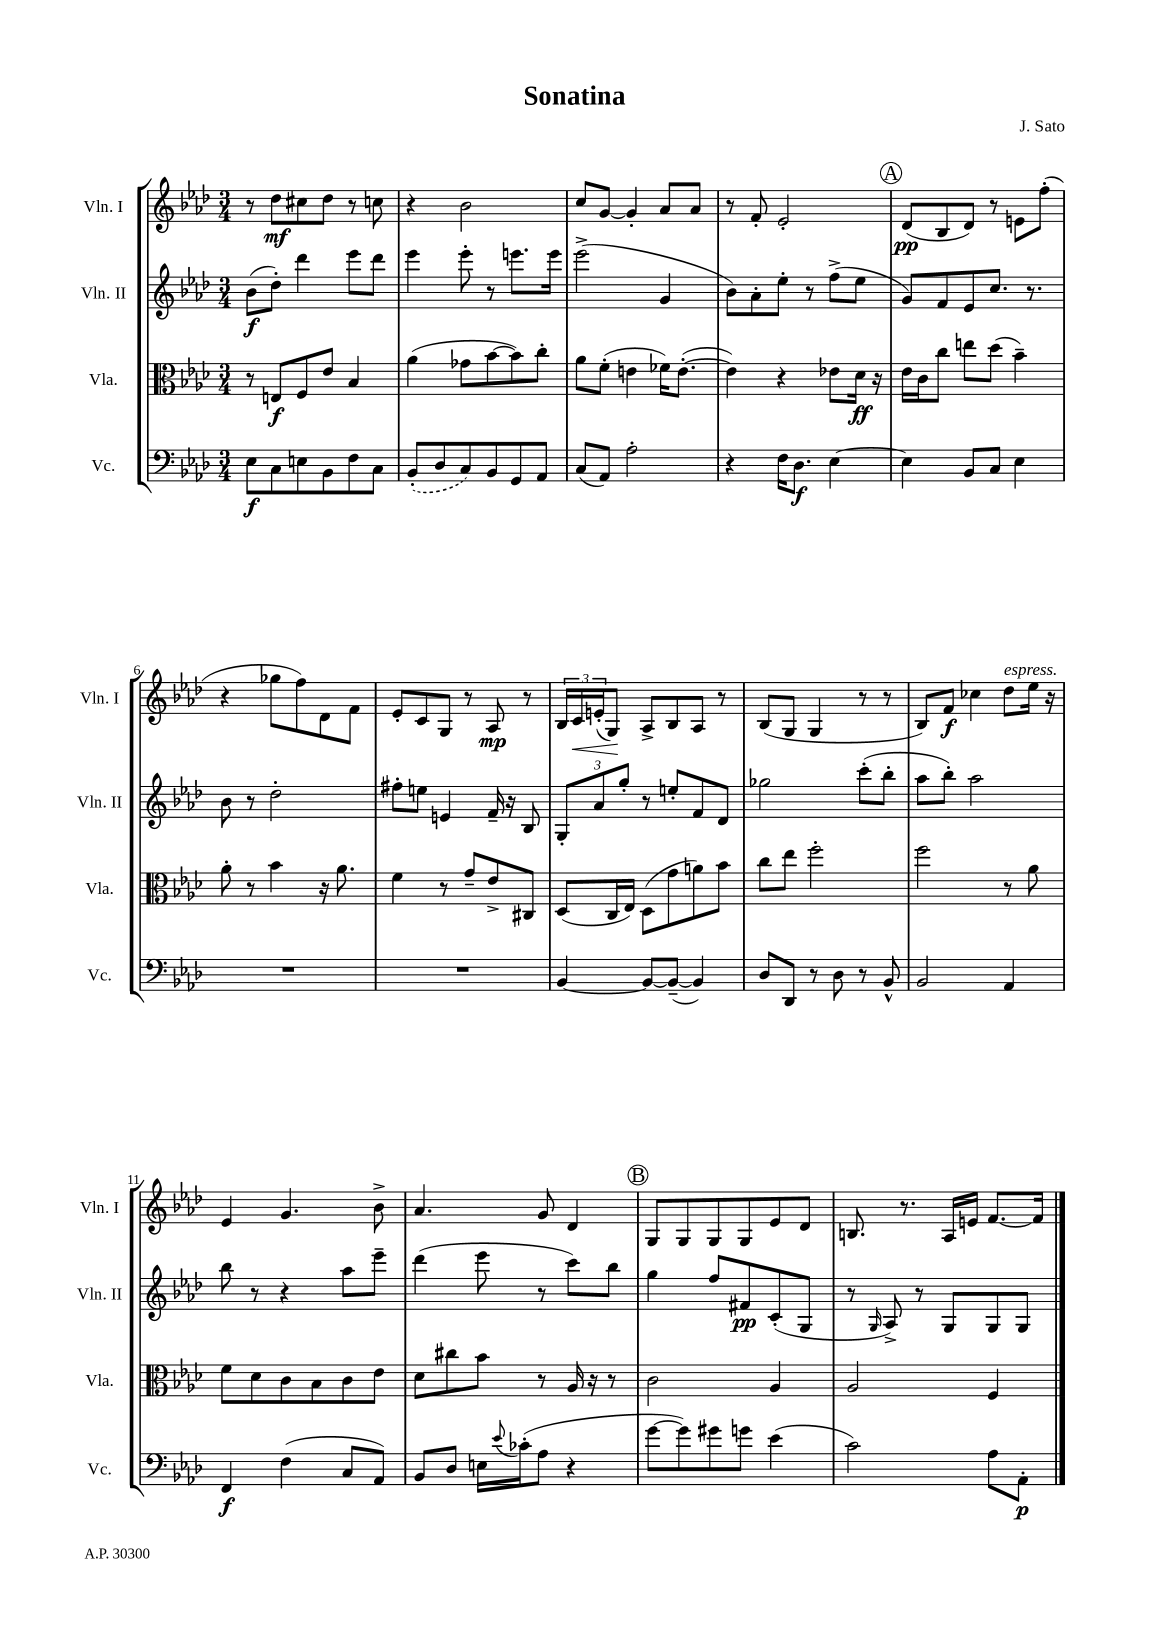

**kern	**dynam	**kern	**dynam	**kern	**dynam	**kern	**dynam
*part4	*part4	*part3	*part3	*part2	*part2	*part1	*part1
*staff4	*staff4	*staff3	*staff3	*staff2	*staff2	*staff1	*staff1
*I"Vc.	*	*I"Vla.	*	*I"Vln. II	*	*I"Vln. I	*
*I'Vc.	*	*I'Vla.	*	*I'Vln. II	*	*I'Vln. I	*
*clefF4	*	*clefC3	*	*clefG2	*	*clefG2	*
*k[b-e-a-d-]	*	*k[b-e-a-d-]	*	*k[b-e-a-d-]	*	*k[b-e-a-d-]	*
*M3/4	*	*M3/4	*	*M3/4	*	*M3/4	*
=1	=1	=1	=1	=1	=1	=1	=1
8E-\L	f	8r	.	(8b-\L	f	8r	.
8C\	.	8En/L	f	8dd-'\J)	.	8dd-\L	mf
8En\	.	8F/	.	4ddd-\	.	8cc#X\	.
8BB-\	.	8e-/J	.	.	.	8dd-\J	.
8F\	.	4B-/	.	8eee-\L	.	8r	.
8C\J	.	.	.	8ddd-\J	.	8ccn\	.
=2	=2	=2	=2	=2	=2	=2	=2
(8BB-'/L	.	(4a-\	.	4eee-\	.	4r	.
8D-/	.	.	.	.	.	.	.
8C/)	.	8g-X\L	.	8eee-'\	.	2b-\	.
8BB-/	.	[8b-\	.	8r	.	.	.
8GG/	.	8b-\])	.	8.eeen\L	.	.	.
8AA-/J	.	8cc'\J	.	.	.	.	.
.	.	.	.	16eee\Jk	.	.	.
=3	=3	=3	=3	=3	=3	=3	=3
(8C/L	.	8a-\L	.	(2eee-^\	.	8cc/L	.
8AA-/J)	.	(8f'\J	.	.	.	[8g/J	.
2A-'\	.	4en\	.	.	.	4g'/]	.
.	.	16f-X\KL)	.	4g/	.	8a-/L	.
.	.	([8.e'\J	.	.	.	.	.
.	.	.	.	.	.	8a-/J	.
=4	=4	=4	=4	=4	=4	=4	=4
4r	.	4e\])	.	8b-\L)	.	8r	.
.	.	.	.	8a-'\	.	8f'/	.
16F\KL	.	4r	.	8ee-'\J	.	2e-'/	.
8.D-\J	f	.	.	.	.	.	.
.	.	.	.	8r	.	.	.
[4E-\	.	8e-X\L	.	(8ff^\L	.	.	.
.	.	16d-\Jk	ff	8ee-\J	.	.	.
.	.	16r	.	.	.	.	.
!!LO:REH:place=s1:t=A
=5	=5	=5	=5	=5	=5	=5	=5
4E-\]	.	16e-\LL	.	8g/L)	.	(8d-/L	pp
.	.	16c\J	.	.	.	.	.
.	.	8cc\J	.	8f/	.	8B-/	.
8BB-/L	.	8een\L	.	8e-/	.	8d-/J)	.
8C/J	.	(8dd-\J	.	8.cc/J	.	8r	.
4E-\	.	4b-~\)	.	.	.	8en\L	.
.	.	.	.	8.r	.	.	.
.	.	.	.	.	.	(8ff'\J	.
!!LO:LB:g=z
=6	=6	=6	=6	=6	=6	=6	=6
2.r	.	8a-'\	.	8b-\	.	4r	.
.	.	8r	.	8r	.	.	.
.	.	4b-\	.	2dd-'\	.	8gg-X\L	.
.	.	.	.	.	.	8ff\)	.
.	.	16r	.	.	.	8d-\	.
.	.	8.a-\	.	.	.	.	.
.	.	.	.	.	.	8f\J	.
=7	=7	=7	=7	=7	=7	=7	=7
2.r	.	4f\	.	8ff#X'\L	.	8e-'/L	.
.	.	.	.	8een\J	.	8c/	.
.	.	8r	.	4en/	.	8G/J	.
.	.	8g~/L	.	.	.	8r	.
.	.	8e-^/	.	16f~/	.	8A-/	mp
.	.	.	.	16r	.	.	.
.	.	8C#X/J	.	8B-/	.	8r	.
=8	=8	=8	=8	=8	=8	=8	=8
[4BB-/	.	(8D-/L	.	12G'/L	.	24B-/LL	.
!	!	!	!	!	!	!	!LO:HP:b
.	.	.	.	.	.	24c/	<
.	.	.	.	12a-/	.	(24en'/J	.
.	.	16C/L	.	.	.	8G/J)	.
.	.	.	.	12gg'/J	.	.	.
.	.	16E-/JJ)	.	.	.	.	.
8BB-/L_	.	(8D-\L	.	8r	.	8A-^/L	[
(8BB-~/J_	.	8g\	.	8een'/L	.	8B-/	.
4BB-/])	.	8an\)	.	8f/	.	8A-/J	.
.	.	8b-\J	.	8d-/J	.	8r	.
=9	=9	=9	=9	=9	=9	=9	=9
8D-/L	.	8cc\L	.	2gg-X\	.	(8B-/L	.
8DD-/J	.	8ee-\J	.	.	.	8G/J	.
8r	.	2ff'\	.	.	.	4G/	.
8D-\	.	.	.	.	.	.	.
8r	.	.	.	(8ccc'\L	.	8r	.
8BB-^^/	.	.	.	8bb-'\J	.	8r	.
=10	=10	=10	=10	=10	=10	=10	=10
2BB-/	.	2ff\	.	8aa-\L	.	8B-/L)	.
.	.	.	.	8bb-'\J)	.	8f/J	f
.	.	.	.	2aa-\	.	4cc-X\	.
!	!	!	!	!	!	!LO:TX:a:i:t=espress.	!
4AA-/	.	8r	.	.	.	8dd-\L	.
.	.	8a-\	.	.	.	16ee-\Jk	.
.	.	.	.	.	.	16r	.
!!LO:LB:g=z
=11	=11	=11	=11	=11	=11	=11	=11
4FF/	f	8f\L	.	8bb-\	.	4e-/	.
.	.	8d-\	.	8r	.	.	.
(4F\	.	8c\	.	4r	.	4.g/	.
.	.	8B-\	.	.	.	.	.
8C/L	.	8c\	.	8aa-\L	.	.	.
8AA-/J)	.	8e-\J	.	8eee-~\J	.	8b-^\	.
=12	=12	=12	=12	=12	=12	=12	=12
8BB-/L	.	8d-\L	.	(4ddd-\	.	4.a-/	.
8D-/J	.	8cc#X\	.	.	.	.	.
16En\LL	.	8b-\J	.	8eee-\	.	.	.
8qqe-/	.	.	.	.	.	.	.
(16c-X'\J	.	.	.	.	.	.	.
8A-\J	.	8r	.	8r	.	8g/	.
4r	.	16A-/	.	8ccc\L)	.	4d-/	.
.	.	16r	.	.	.	.	.
.	.	8r	.	8bb-\J	.	.	.
!!LO:REH:place=s1:t=B
=13	=13	=13	=13	=13	=13	=13	=13
[8g\L	.	2c\	.	4gg\	.	8G/L	.
8g\])	.	.	.	.	.	8G/	.
8g#X\	.	.	.	8ff/L	.	8G/	.
8gn\J	.	.	.	8f#X/	pp	8G/	.
(4e-\	.	4A-/	.	(8c'/	.	8e-/	.
.	.	.	.	8G/J	.	8d-/J	.
=14	=14	=14	=14	=14	=14	=14	=14
2c\)	.	2A-/	.	8r	.	8.Bn/	.
.	.	.	.	16qqG/	.	.	.
.	.	.	.	8A-^/)	.	.	.
.	.	.	.	.	.	8.r	.
.	.	.	.	8r	.	.	.
.	.	.	.	8G/L	.	16A-/LL	.
.	.	.	.	.	.	16en/JJ	.
8A-\L	.	4F/	.	8G/	.	[8.f/L	.
8AA-'\J	p	.	.	8G/J	.	.	.
.	.	.	.	.	.	16f/Jk]	.
==	==	==	==	==	==	==	==
*-	*-	*-	*-	*-	*-	*-	*-
